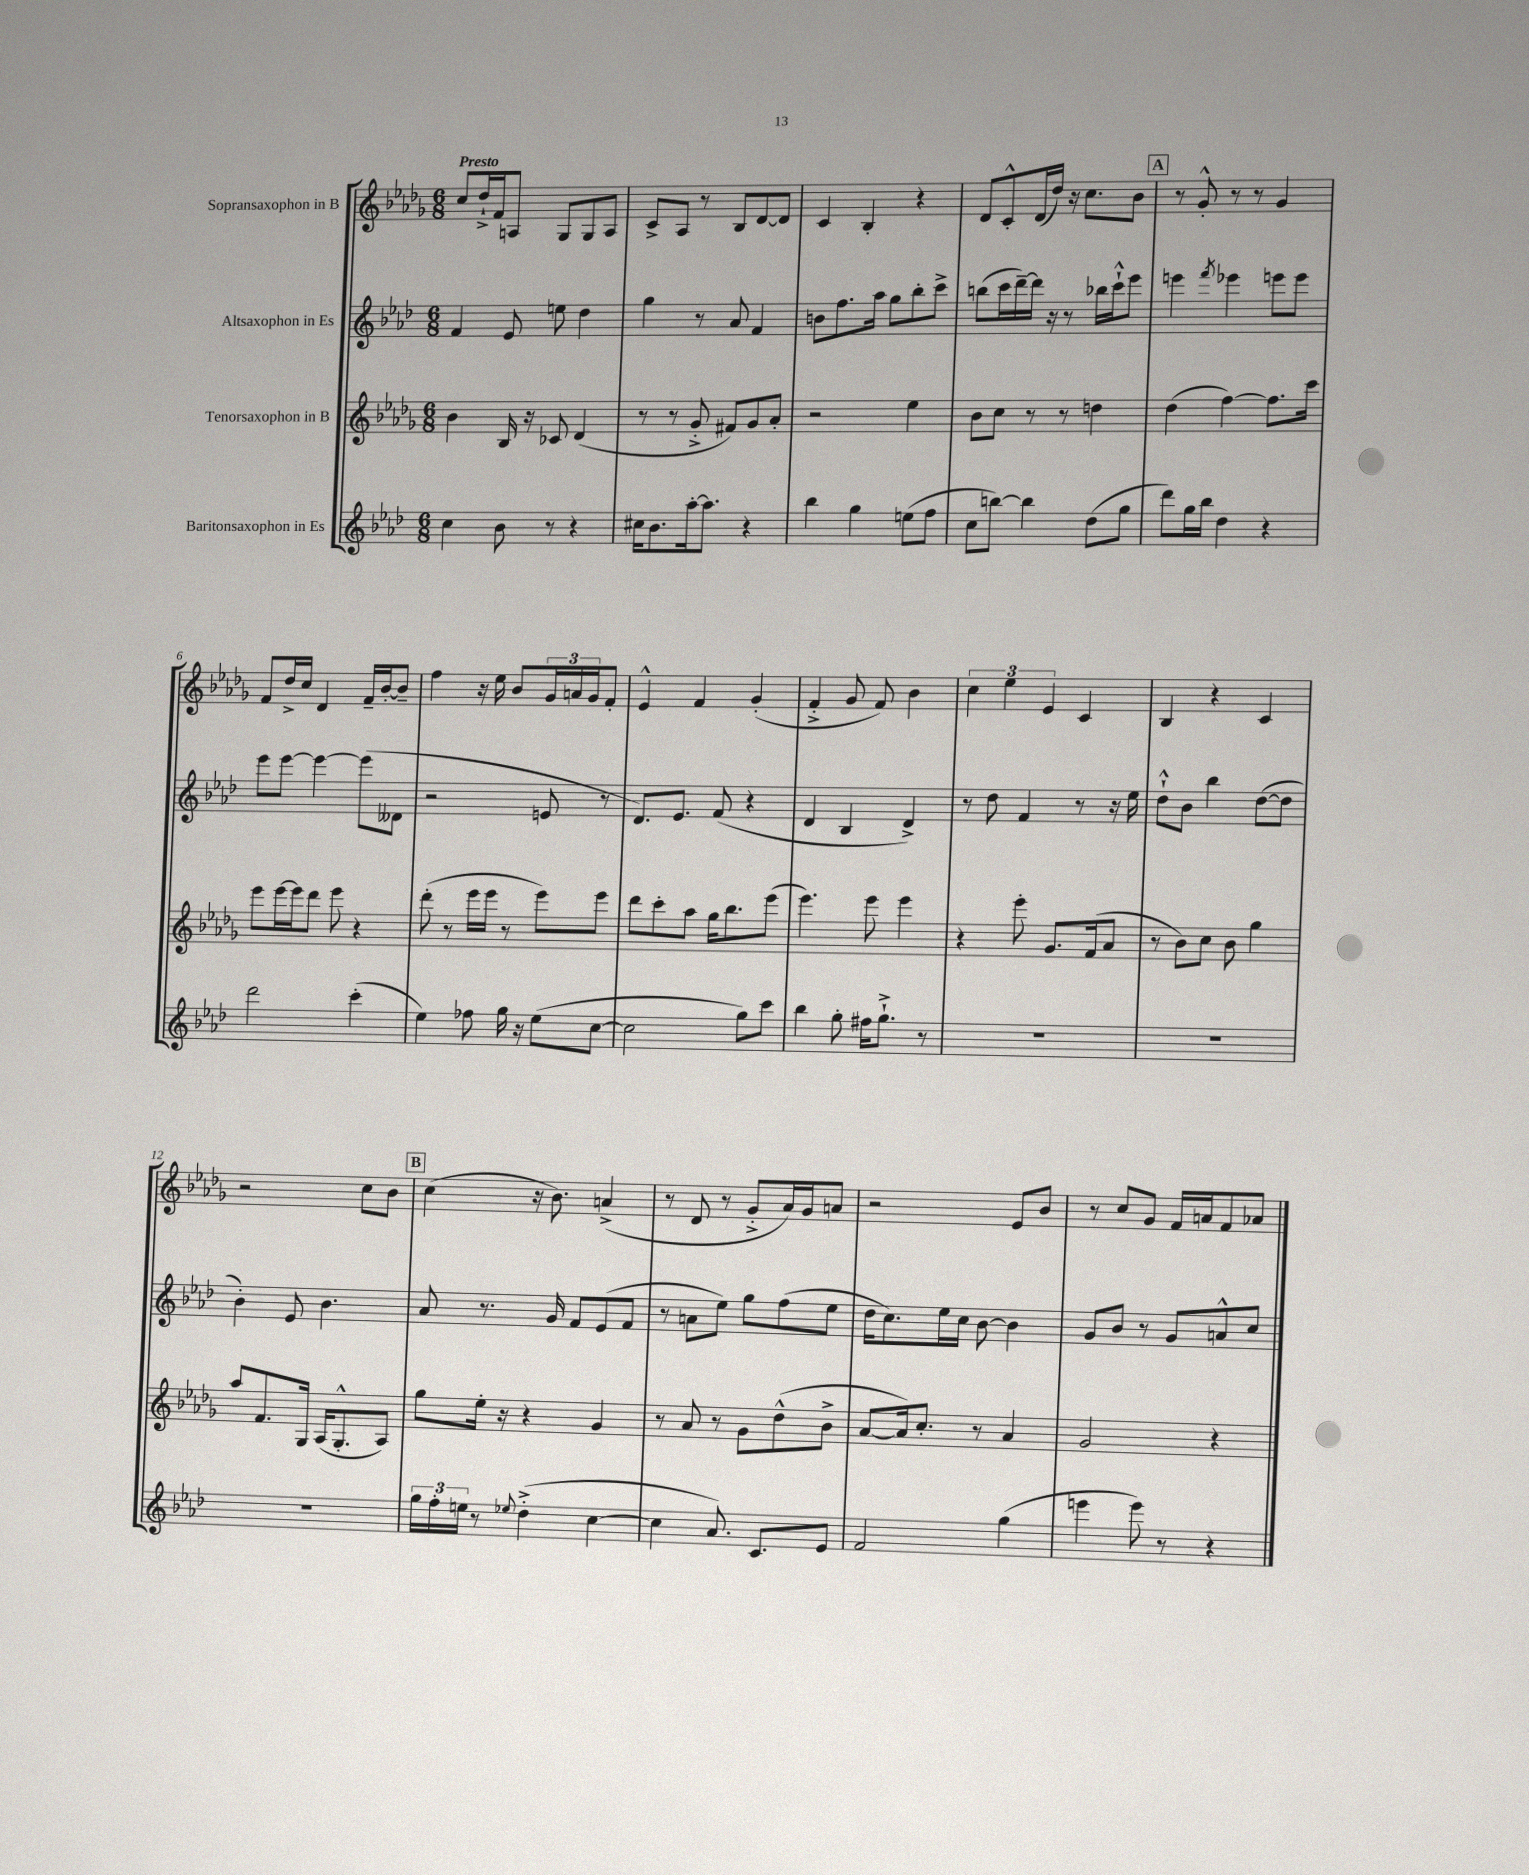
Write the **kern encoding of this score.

**kern	**kern	**kern	**kern
*part4	*part3	*part2	*part1
*staff4	*staff3	*staff2	*staff1
*I"Baritonsaxophon in Es	*I"Tenorsaxophon in B	*I"Altsaxophon in Es	*I"Sopransaxophon in B
*clefG2	*clefG2	*clefG2	*clefG2
*k[b-e-a-d-]	*k[b-e-a-d-g-]	*k[b-e-a-d-]	*k[b-e-a-d-g-]
*M6/8	*M6/8	*M6/8	*M6/8
=1	=1	=1	=1
!	!	!	!LO:TX:a:B:t=Presto
4cc\	4b-\	4f/	8cc/L
.	.	.	16dd-`^/L
.	.	.	16f/J
8b-\	16B-/	8e-/	8An/J
.	16r	.	.
8r	8c-X/	8een\	8G-/L
4r	(4d-/	4dd-\	8G-/
.	.	.	8A/J
=2	=2	=2	=2
16cc#X\KL	8r	4gg\	8c^/L
8.b-\	.	.	.
.	8r	.	8A-/J
[16aa-'\k	8g-'^/	8r	8r
8.aa-\J]	.	.	.
.	8f#X/L)	8a-/	8B-/L
4r	8g-/	4f/	[8d-/
.	8a-'/J	.	8d-/J]
=3	=3	=3	=3
4bb-\	2r	8bn\L	4c/
.	.	8.ff\	.
4gg\	.	.	4B-'/
.	.	16aa-\Jk	.
.	.	8gg\L	.
(8een\L	4ee-\	8bb-'\	4r
8ff\J	.	8ccc^\J	.
=4	=4	=4	=4
8cc\L	8b-\L	(8bbn\L	8d-/L
[8bbn\J)	8cc\J	16ccc\L	8c'^^/
.	.	[16ddd-~\)	.
4bb\]	8r	16ddd-\JJ]	(16d-/L
.	.	16r	16dd-/JJ)
.	8r	8r	16r
.	.	.	8.cc\L
(8dd-\L	4ddn\	16bb-X\LL	.
.	.	16ccc`^^\J	.
8gg\J	.	8eee-\J	8b-\J
!!LO:REH:place=s1:t=A
=5	=5	=5	=5
8ddd-\L)	(4dd-\	4eeen\	8r
16gg\L	.	.	8g-'^^/
16bb-\JJ	.	.	.
.	.	8qfff/	.
4dd-\	[4ff\)	4eee-X\	8r
.	.	.	8r
4r	8.ff\L]	8eeen\L	4g-/
.	.	8eee\J	.
.	16ccc\Jk	.	.
!!LO:LB:g=z
=6	=6	=6	=6
2ddd-\	8eee-\L	8eee-\L	8f/L
.	[16eee-\L	[8eee-\J	16dd-^/L
.	16eee-\J]	.	16cc/JJ
.	8ddd-\J	4eee-\_	4d-/
.	8eee-\	.	.
(4ccc'\	4r	(8eee-\L]	16f~/LL
.	.	.	[16b-'/J
.	.	8d--X\J	8b-~/J]
=7	=7	=7	=7
4ee-\)	(8ddd-'\	2r	4ff\
.	8r	.	.
8ff-X\	16eee-\LL	.	16r
.	16eee-\JJ	.	16ee-\
16gg\	8r	.	8b-/L
16r	.	.	.
(8ee-\L	8eee-\L)	8en/	24g-/L
.	.	.	24an/
.	.	.	24g-/J
[8cc\J	8eee-\J	8r	8f'/J
=8	=8	=8	=8
2cc\]	8ddd-\L	8.d-/L)	4e-^^/
.	8ccc'\	.	.
.	.	8.e-/J	.
.	8aa-\J	.	4f/
.	16gg-\KL	(8f/	.
.	8.bb-\	.	.
8gg\L)	.	4r	(4g-'/
8ccc\J	(8eee-\J	.	.
=9	=9	=9	=9
4bb-\	4.eee-\)	4d-/	4f'^/
8gg'\	.	4B-/	8g-/
16ff#X\KL	8eee-\	.	8f/)
8.gg`^\J	.	.	.
.	4eee-\	4d-^/)	4b-\
8r	.	.	.
=10	=10	=10	=10
2.r	4r	8r	6cc\
.	.	8dd-\	.
.	.	.	6ee-\
.	8eee-'\	4f/	.
.	.	.	6e-/
.	8.g-/L	.	.
.	.	8r	4c/
.	(16f/k	.	.
.	8a-/J	16r	.
.	.	16ee-\	.
=11	=11	=11	=11
2.r	8r	8dd-`^^\L	4B-/
.	8b-\L)	8b-\J	.
.	8cc\J	4bb-\	4r
.	8b-\	.	.
.	4gg-\	([8dd-\L	4c/
.	.	8dd-\J]	.
!!LO:LB:g=z
=12	=12	=12	=12
2.r	8aa-/L	4b-'\)	2r
.	8.f/	.	.
.	.	8e-/	.
.	16G-/Jk	.	.
.	(16A-/KL	4.b-\	.
.	8.G-'^^/	.	.
.	.	.	8cc\L
.	8A-/J)	.	8b-\J
!!LO:REH:place=s1:t=B
=13	=13	=13	=13
24gg\LL	8gg-\L	8a-/	(4cc\
24ff'\	.	.	.
24een\JJ	.	.	.
8r	16ee-'\Jk	8.r	.
.	16r	.	.
8qqee-X/	.	.	.
(4dd-'^\	4r	.	16r
.	.	16g/	8.b-\)
.	.	8f/L	.
[4cc\	4g-/	(8e-/	(4an^/
.	.	8f/J	.
=14	=14	=14	=14
4cc\]	8r	8r	8r
.	8a-/	8an\L	8d-/
8.a-/)	8r	8ee-\J)	8r
.	8g-\L	8gg\L	8g-'^/L
8.c/L	.	.	.
.	(8dd-^^\	(8ff\	16a-/L)
.	.	.	16g-/J
8e-/J	8b-^\J	8ee-\J	8an/J
=15	=15	=15	=15
2f/	[8a-/L	16dd-\KL	2r
.	.	8.cc\)	.
.	16a-/k])	.	.
.	8.cc'/J	.	.
.	.	16ee-\L	.
.	.	16cc\JJ	.
.	8r	[8b-\	.
(4gg\	4a-/	4b-\]	8e-/L
.	.	.	8b-/J
=16	=16	=16	=16
4eeen\	2g-/	8g/L	8r
.	.	8b-/J	8cc/L
8eee\)	.	8r	8g-/J
8r	.	8g/L	16f/LL
.	.	.	16an/J
4r	4r	8an^^/	8f/
.	.	8cc/J	8a-X/J
==	==	==	==
*-	*-	*-	*-
